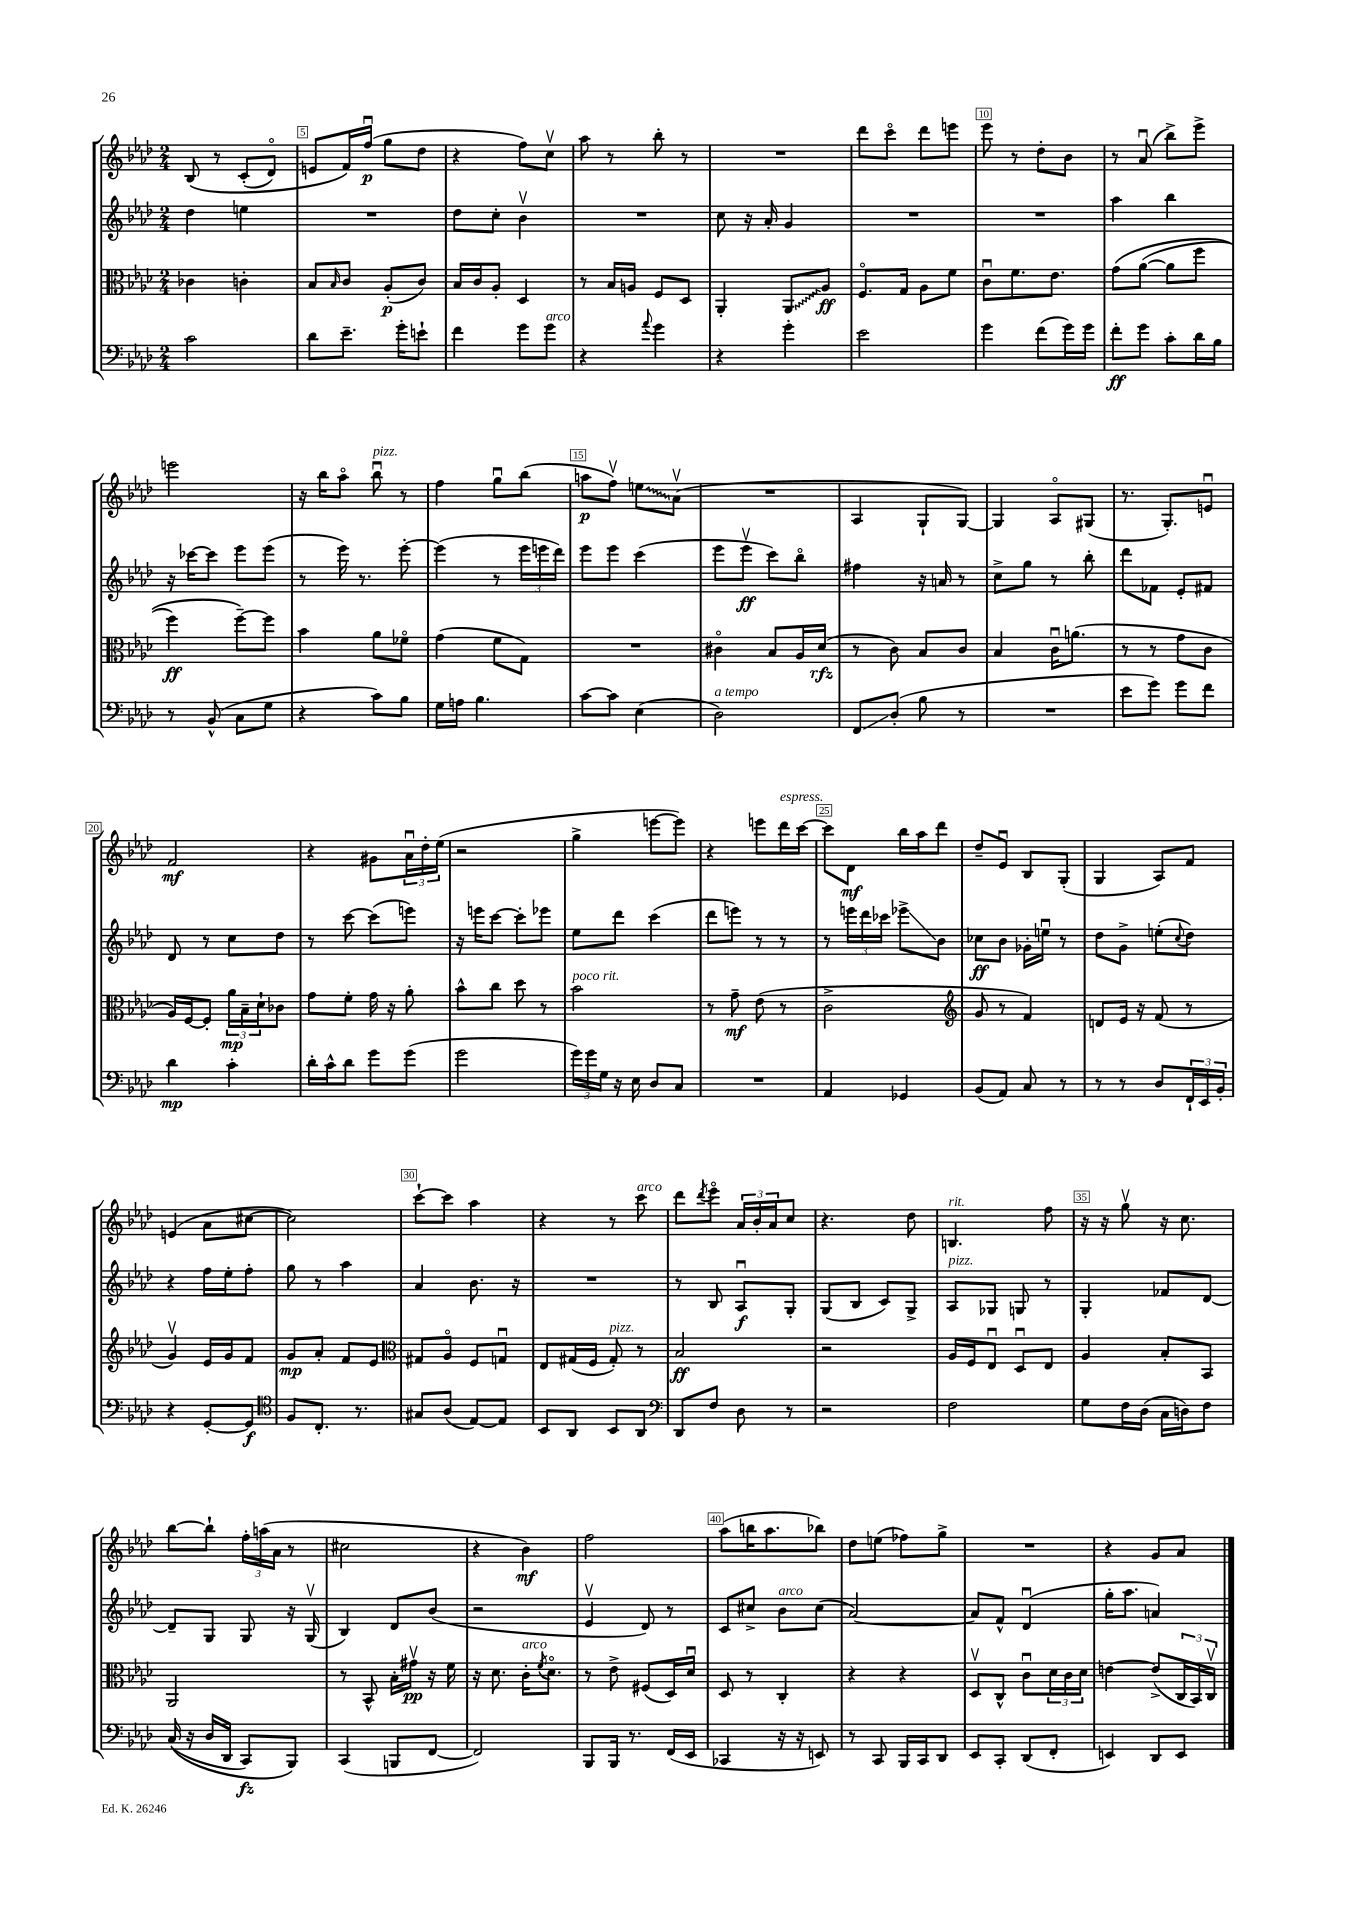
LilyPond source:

<<
\new StaffGroup <<
\new Staff = "s0" {
    \clef treble \key aes \major \numericTimeSignature \time 2/4
    bes8\( r8 c'8-.( des'8\flageolet) |
    e'8 f'16\) f''16\downbow\p( g''8 des''8 |
    r4 f''8) c''8\upbow |
    aes''8 r8 bes''8-. r8 |
    R2 |
    des'''8 c'''8\flageolet des'''8 e'''8 |
    ees'''8 r8 des''8-. bes'8 |
    r8 aes'8\downbow( bes''8->) ees'''8-> |
    e'''2 |
    r16 bes''16 aes''8\flageolet bes''8\downbow^\markup { \italic "pizz." } r8 |
    f''4 g''8\downbow bes''8( |
    a''8\p f''8\upbow) \once \override Glissando.style = #'zigzag e''8\glissando aes'8\upbow( |
    R2 |
    aes4 g8-! g8~) |
    g4 aes8\flageolet gis8( |
    r8. g8.-.) e'8\downbow |
    f'2\mf |
    r4 gis'8 \tuplet 3/2 { aes'16\downbow des''16-. ees''16( } |
    r2 |
    g''4-> e'''8~ e'''8) |
    r4 e'''8 des'''16^\markup { \italic "espress." } c'''16~ |
    c'''8 des'8\mf bes''16 aes''16 des'''8 |
    des''8-- ees'8\downbow bes8 g8-.( |
    g4 aes8) f'8 |
    e'4( aes'8 cis''8~ |
    cis''2) |
    c'''8~-! c'''8 aes''4 |
    r4 r8 c'''8^\markup { \italic "arco" } |
    des'''8 \acciaccatura { des'''8 } ees'''8\flageolet \tuplet 3/2 { aes'16 bes'16-. aes'16 } c''8 |
    r4. des''8 |
    b4.^\markup { \italic "rit." } f''8 |
    r16 r16 g''8\upbow r16 c''8. |
    bes''8~ bes''8-! \tuplet 3/2 { f''16-. a''16( aes'16 } r8 |
    cis''2 |
    r4 bes'4\mf) |
    f''2 |
    aes''8( b''16 aes''8. bes''8) |
    des''8 e''8( fes''8) g''8-> |
    R2 |
    r4 g'8 aes'8 \bar "|." |
}
\new Staff = "s1" {
    \clef treble \key aes \major \numericTimeSignature \time 2/4
    des''4 e''4 |
    R2 |
    des''8 c''8-. bes'4\upbow |
    R2 |
    c''8 r16 aes'16-. g'4 |
    R2 |
    R2 |
    aes''4 bes''4 |
    r16 ces'''16~ ces'''8 ees'''8 ees'''8( |
    r8 ees'''16) r8. ees'''8~-. |
    ees'''4( r8 \tuplet 3/2 { ees'''16 e'''16 des'''16) } |
    ees'''8 ees'''8 c'''4( |
    ees'''8 ees'''8\upbow\ff c'''8) bes''8\flageolet |
    fis''4 r16 a'16 r8 |
    c''8-> g''8 r8 bes''8-. |
    des'''8 fes'8 ees'8-. fis'8 |
    des'8 r8 c''8 des''8 |
    r8 c'''8~ c'''8( e'''8) |
    r16 e'''16 c'''8~ c'''8-. ees'''8 |
    ees''8 des'''8 c'''4( |
    des'''8 e'''8) r8 r8 |
    r8 \tuplet 3/2 { e'''16 des'''16 ces'''16 } ees'''8->\glissando bes'8 |
    ces''8\ff bes'8 ges'16-. e''16\downbow r8 |
    des''8 g'8-> e''8-.( \appoggiatura { c''8 } des''8) |
    r4 f''16 ees''16-. f''8-. |
    g''8 r8 aes''4 |
    aes'4 bes'8. r16 |
    R2 |
    r8 bes8 aes8\downbow\f g8-. |
    g8( bes8 c'8) g8-> |
    aes8^\markup { \italic "pizz." } ges8 g8 r8 |
    g4-. fes'8 des'8~ |
    des'8-- g8 g8 r16 g16\upbow( |
    bes4) des'8 bes'8( |
    r2 |
    ees'4\upbow des'8) r8 |
    c'8 cis''8-> bes'8^\markup { \italic "arco" } cis''8( |
    aes'2~) |
    aes'8 f'8-^ des'4\downbow( |
    g''16-. aes''8. a'4) \bar "|." |
}
\new Staff = "s2" {
    \clef alto \key aes \major \numericTimeSignature \time 2/4
    ces'4 c'4-. |
    bes8 \grace { bes16 } c'8 aes8-.\p( c'8) |
    bes16 c'16 aes8-. des4 |
    r8 bes16 a16 f8 des8 |
    aes,4-. \once \override Glissando.style = #'zigzag aes,8\glissando aes8\ff |
    f8.\flageolet g16 aes8 f'8 |
    c'8\downbow f'8. ees'8. |
    g'8\( aes'8~( aes'8 f''8 |
    f''4\ff) f''8~--\) f''8 |
    bes'4 aes'8 fes'8\flageolet |
    g'4( f'8 g8) |
    R2 |
    cis'4\flageolet bes8 aes16 des'16\rfz( |
    r8 c'8) bes8 c'8 |
    bes4 c'16\downbow a'8.( |
    r8 r8 g'8 c'8 |
    aes16) f16~ f8-. \tuplet 3/2 { aes'16\mp bes16-- des'16-! } ces'8 |
    g'8 f'8-. g'16 r16 aes'8-. |
    bes'8-^ c''8 des''8 r8 |
    bes'2^\markup { \italic "poco rit." } |
    r8 g'8--\mf ees'8( r8 |
    c'2-> |
    \clef treble g'8 r8 f'4) |
    d'8 ees'16 r16 f'8( r8 |
    g'4\upbow) ees'16 g'16 f'8 |
    g'8\mp aes'8-. f'8 ees'8 |
    \clef alto gis8 aes8\flageolet f8 g8\downbow |
    ees8 gis16( f16 gis8-.^\markup { \italic "pizz." }) r8 |
    bes2\ff |
    r2 |
    aes16 f16 ees8\downbow des8\downbow ees8 |
    aes4 bes8-. bes,8 |
    aes,2 |
    r8 bes,8-^ bes16-. gis'16\upbow\pp r16 f'16 |
    r16 des'8. c'16-.^\markup { \italic "arco" } \acciaccatura { f'8 } des'8.\flageolet |
    r8 ees'8-> fis8( des16) des'16\downbow |
    des8 r8 c4-. |
    r4 r4 |
    des8\upbow c8-^ c'8\downbow \tuplet 3/2 { des'16 c'16 des'16 } |
    e'4~ e'8->( \tuplet 3/2 { c16 bes,16) c16\upbow } \bar "|." |
}
\new Staff = "s3" {
    \clef bass \key aes \major \numericTimeSignature \time 2/4
    c'2 |
    des'8 ees'8.-- g'16-. e'8-! |
    f'4 g'8 g'8^\markup { \italic "arco" } |
    r4 \appoggiatura { aes'8 } g'4 |
    r4 g'4-. |
    ees'2 |
    g'4 f'8( g'16) g'16 |
    f'8-.\ff g'8 c'8-. des'16 bes16 |
    r8 bes,8-^( c8 g8 |
    r4 c'8) bes8 |
    g16 a16 bes4. |
    c'8~ c'8 ees4( |
    des2^\markup { \italic "a tempo" }) |
    f,8\glissando des8-.( bes8 r8 |
    R2 |
    ees'8 g'8) g'8 f'8 |
    des'4\mp c'4-. |
    des'16-. c'16-^ des'8 g'8 g'8( |
    g'2 |
    \tuplet 3/2 { g'16) g'16 g16 } r16 ees16 des8 c8 |
    R2 |
    aes,4 ges,4 |
    bes,8( aes,8) c8 r8 |
    r8 r8 des8 \tuplet 3/2 { f,16-! ees,16 bes,16-. } |
    r4 g,8~-. g,8\f |
    \clef tenor f8 c8.-. r8. |
    gis8 aes8( ees8~) ees8 |
    bes,8 aes,8 bes,8 aes,8 |
    \clef bass des,8 f8 des8 r8 |
    r2 |
    f2 |
    g8 f16 des16( c16 d16) f8 |
    c16(\( r16 des16 des,16 c,8\fz) bes,,8\) |
    c,4( b,,8 f,8~ |
    f,2) |
    bes,,8 bes,,16 r8. f,16( ees,16 |
    ces,4 r16 r16 e,8) |
    r8 c,8 bes,,16 c,16 des,8 |
    ees,8 c,8-. des,8( f,8-. |
    e,4) des,8 e,8 \bar "|." |
}
>>
>>
\layout { \context { \Score currentBarNumber = #4 \override BarNumber.break-visibility = ##(#f #t #t) barNumberVisibility = #(every-nth-bar-number-visible 5) \override BarNumber.stencil = #(make-stencil-boxer 0.1 0.3 ly:text-interface::print) } }
